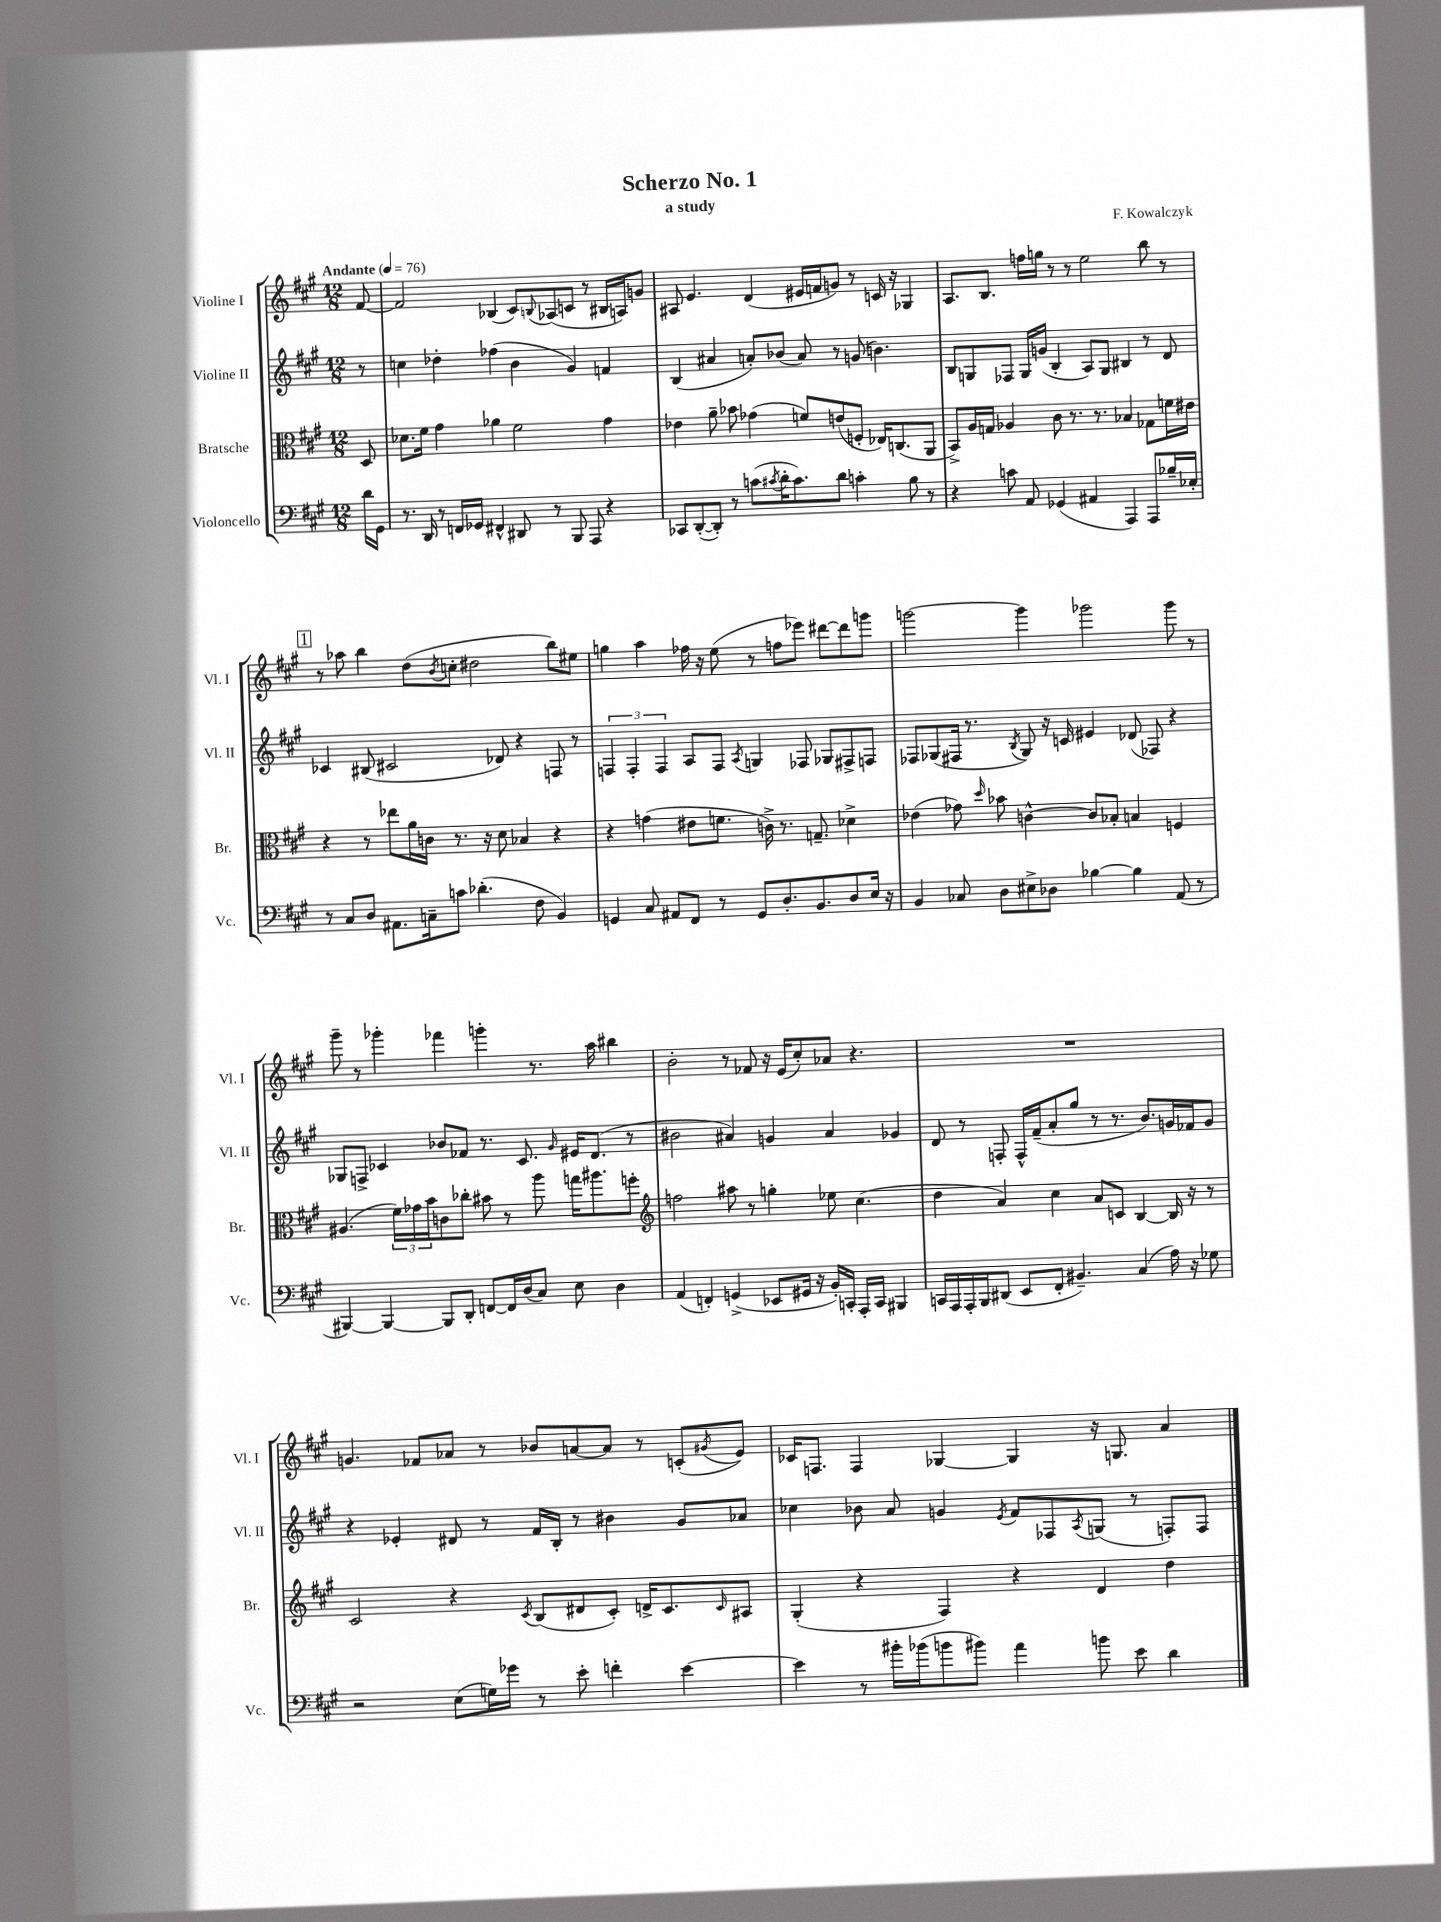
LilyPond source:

\header { title = "Scherzo No. 1" composer = "F. Kowalczyk" subtitle = "a study" }
<<
\new StaffGroup <<
\new Staff = "s0" \with { instrumentName = "Violine I" shortInstrumentName = "Vl. I" } {
    \clef treble \key a \major \numericTimeSignature \time 12/8 \partial 8 \tempo "Andante" 4 = 76
    fis'8~ |
    fis'2 bes4( cis'8) \appoggiatura { b8 } aes8( c'8 r8 bis16 a16) g'8 |
    ais8 e'4. d'4( eis'16 f'16 g'8) r8 c'16 r16 ges4 |
    a8. b8. f''16 g''16 r8 r8 e''2 b''8 r8 |
    \mark \markup { \box "1" } r8 aes''8 b''4 d''8( \acciaccatura { b'8 } c''8-. dis''2 b''8) eis''8 |
    g''4 a''4 fes''16 r16 e''8( r8 f''8 ees'''8) dis'''8~ dis'''8 g'''8 |
    g'''2~ g'''4 ges'''2 ges'''8 r8 |
    gis'''8-- r8 ges'''4-. fes'''4 g'''4-. r8. a''16 bis''4 |
    b'2-. r8 fes'8 r16 e'16( cis''8-.) aes'8 r4. |
    R1. |
    g'4. fes'8 aes'8 r8 bes'8 a'8~ a'8 r8 c'8-.( \acciaccatura { gis'8 } e'8) |
    ces'16 f8. f4 ges4~ ges4 r16 g8. a'4 \bar "|." |
}
\new Staff = "s1" \with { instrumentName = "Violine II" shortInstrumentName = "Vl. II" } {
    \clef treble \key a \major \numericTimeSignature \time 12/8 \partial 8
    r8 |
    c''4 des''4-. fes''4( b'4 gis'4) f'4 |
    b4( ais'4 a'8-.) bes'8( a'8) r8 g'8( b'4.) |
    b8 g8 fes8 g16 g'16( b4-. a8) g8 bis4 r8 d'8 |
    \mark \markup { \box "1" } ces'4 bis8( cis'2 des'8) r4 f8 r8 |
    \tuplet 3/2 { f4 f4-. f4 } a8 f8 \acciaccatura { a8 } g4 fes8 ges8 fis8-> f8 |
    fes8 ges8( fis16 r8. \acciaccatura { b8 } ges8) r16 c'16 eis'4 des'8( fes8) r4 |
    ges8 f8-> ces'4 bes'8 fes'8 r8. ces'8. \grace { gis'16 } eis'16 d'8.( r8 |
    bis'2 ais'4) g'4 ais'4 ges'4 |
    d'8 r8 f8-. f16-^ fis'16--( a'8-. gis''8 r8 r8. b'8.) g'16 fes'16 g'8 |
    r4 ees'4-. dis'8 r8 fis'16 b16-. r8 bis'4 gis'8 aes'8 |
    ces''4 bes'8 a'8 g'4 \acciaccatura { e'8 } fis'8 fes8 \acciaccatura { a8 } g8( r8 f8-.) f8 \bar "|." |
}
\new Staff = "s2" \with { instrumentName = "Bratsche" shortInstrumentName = "Br." } {
    \clef alto \key a \major \numericTimeSignature \time 12/8 \partial 8
    d8 |
    des'8. fis'16 gis'4 aes'4 fis'2 gis'4 |
    ees'4 a'8-- bes'8 ges'4( f'8) e'8( f8-. ees16) c8.( a,8 |
    b,8->) a16 g16 aes4 cis'8 r8. r8. bes4 ges8 f'16 eis'16 |
    \mark \markup { \box "1" } r4 r8 ees''8 a'16 c'16 r8. r16 d'8 bes4 r4 |
    r4 g'4( eis'8 f'8. c'16->) r8. g8.-- des'4-> |
    ees'4( ges'8) \grace { d''16 } bes'8 c'4~-^ c'8 bes8-. b4 f4 |
    ais4.( \tuplet 3/2 { fis'16) ges'16 b'16 } c'8 ces''8-. bis'8 r8 a''8 g''16 ais''8. f''8-. |
    \clef treble f''2 ais''8 r8 g''4-. ees''8 cis''4.( |
    d''4 a'4) cis''4 a'8 c'8 b4~ b16 r16 r8 |
    cis'2 r4 \acciaccatura { cis'8 } b8( dis'8 cis'8-.) d'16-> cis'8. \grace { cis'16 } ais8 |
    gis4-.( r4 fis4) r4 d'4 d''4 \bar "|." |
}
\new Staff = "s3" \with { instrumentName = "Violoncello" shortInstrumentName = "Vc." } {
    \clef bass \key a \major \numericTimeSignature \time 12/8 \partial 8
    d'16 gis,16 |
    r8. d,16 r8 f,16 ges,16 fis,4-^ dis,8 r8 b,,8 a,,8 r4 |
    ces,8 d,8~-.( d,8-.) r8 c'8( \acciaccatura { cis'8 } d'16-. cis'8.) d'8 c'4-. b8 r8 |
    r4 c'8 a,8 ges,4( ais,4 a,,4) a,,8 bes16-- ees16-. |
    \mark \markup { \box "1" } r8 cis8 d8 ais,8. c16-- c'8 des'4.-.( fis8 b,4) |
    g,4 cis8 ais,8 fis,8 r8 g,8 d8.-. b,8. d8 e16 r16 |
    b,4 ces8 d8 eis8-> des8 bes4~ bes4 a,8( r8 |
    bis,,4~) bis,,4~ bis,,8 d,8-. f,8~ f,16 d16( cis8) e8 d4 |
    a,4( f,4-.) g,4->( ees,8 gis,16 r16 b,16-.) c,16-. a,,16-. c,16 bis,,4 |
    c,16 a,,16 a,,16-. b,,16 dis,8( e,8 fis,8-. bis,4.--) cis4( a16) r16 ges8 |
    r2 e8( g16) ges'16 r8 e'8-. f'4-. e'4~ |
    e'4 r8 bis'16-. bes'16( b'8 bis'8) a'4 b'8 e'8 d'4 \bar "|." |
}
>>
>>
\layout { \context { \Score \remove "Bar_number_engraver" } }
